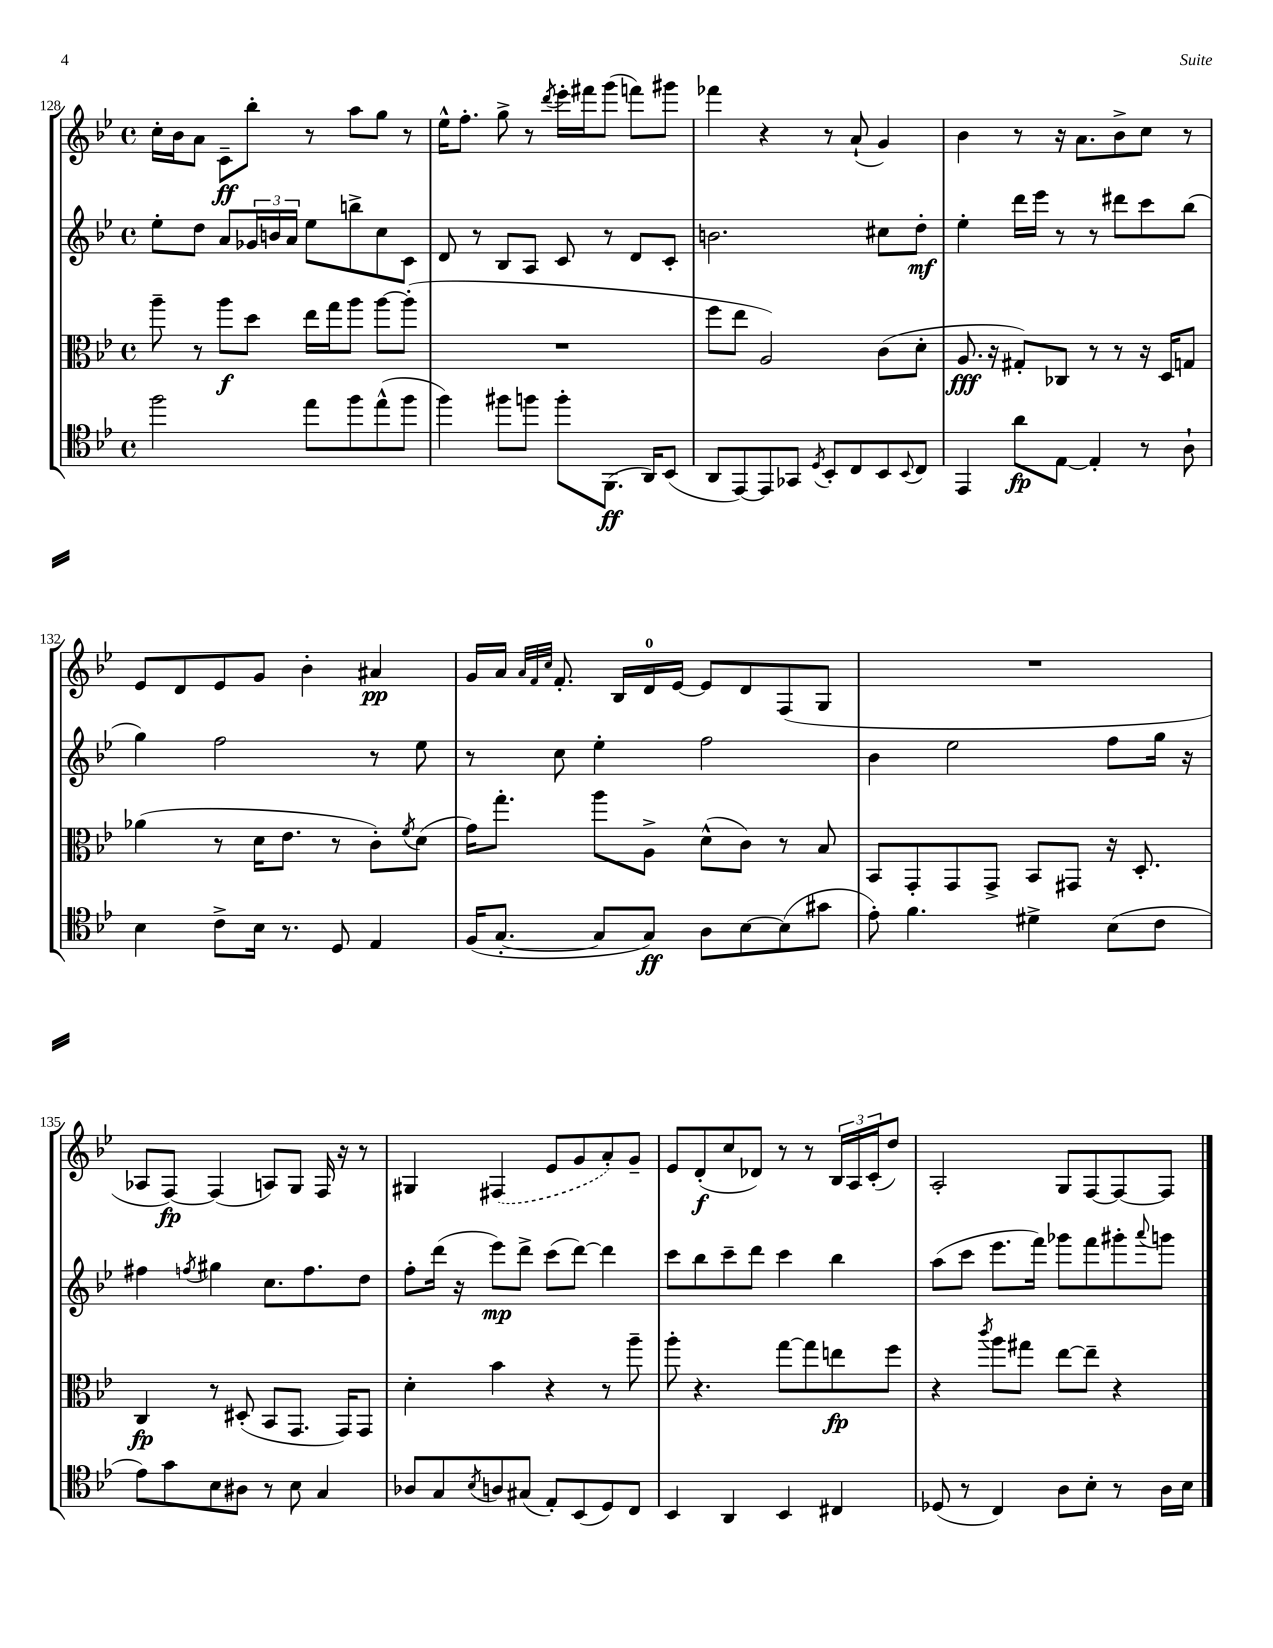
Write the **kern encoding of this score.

**kern	**dynam	**kern	**dynam	**kern	**dynam	**kern	**dynam
*part4	*part4	*part3	*part3	*part2	*part2	*part1	*part1
*staff4	*staff4	*staff3	*staff3	*staff2	*staff2	*staff1	*staff1
*clefC4	*	*clefC3	*	*clefG2	*	*clefG2	*
*k[b-e-]	*	*k[b-e-]	*	*k[b-e-]	*	*k[b-e-]	*
*M4/4	*	*M4/4	*	*M4/4	*	*M4/4	*
*met(c)	*	*met(c)	*	*met(c)	*	*met(c)	*
=128	=128	=128	=128	=128	=128	=128	=128
2ff\	.	8aa~\	.	8ee-'\L	.	16cc'\LL	.
.	.	.	.	.	.	16b-\J	.
.	.	8r	.	8dd\J	.	8a\J	.
.	.	8aa\L	f	8a/L	.	8c~\L	ff
.	.	8dd\J	.	24g-X/L	.	8bb-'\J	.
.	.	.	.	24bn/	.	.	.
.	.	.	.	24a/JJ	.	.	.
8ee-\L	.	16ee-\LL	.	8ee-\L	.	8r	.
.	.	16gg\J	.	.	.	.	.
8ff\	.	8aa\J	.	8bbn^\	.	8aa\L	.
(8ee-^^\	.	[8aa\L	.	8cc\	.	8gg\J	.
8ff\J	.	(8aa'\J]	.	8c\J	.	8r	.
=129	=129	=129	=129	=129	=129	=129	=129
4ff\)	.	1r	.	8d/	.	16ee-^^\KL	.
.	.	.	.	.	.	8.ff'\J	.
.	.	.	.	8r	.	.	.
8ff#X\L	.	.	.	8B-/L	.	8gg^\	.
8ffn\J	.	.	.	8A/J	.	8r	.
.	.	.	.	.	.	8qddd/	.
8ff'\L	.	.	.	8c/	.	16eee-'\LL	.
.	.	.	.	.	.	16fff#X\J	.
(8.FF\J	ff	.	.	8r	.	(8ggg\J	.
.	.	.	.	8d/L	.	8fffn\L)	.
16AA/KL)	.	.	.	.	.	.	.
(8BB-/J	.	.	.	8c'/J	.	8ggg#X\J	.
=130	=130	=130	=130	=130	=130	=130	=130
8AA/L	.	8ff\L	.	2.bn\	.	4fff-X\	.
[8EE-/)	.	8ee-\J	.	.	.	.	.
8EE-/]	.	2A/)	.	.	.	4r	.
8GG-X/J	.	.	.	.	.	.	.
8qD/	.	.	.	.	.	.	.
8BB-'/L	.	.	.	.	.	8r	.
8C/	.	.	.	.	.	(8a`/	.
8BB-/	.	(8c\L	.	8cc#X\L	.	4g/)	.
8qqBB-/	.	.	.	.	.	.	.
8C/J	.	8d'\J	.	8dd'\J	mf	.	.
=131	=131	=131	=131	=131	=131	=131	=131
4EE-/	.	8.A/	fff	4ee-'\	.	4b-\	.
.	.	16r	.	.	.	.	.
8a\L	fp	8G#X'/L)	.	16ddd\LL	.	8r	.
.	.	.	.	16eee-\JJ	.	.	.
[8E-\J	.	8C-X/J	.	8r	.	16r	.
.	.	.	.	.	.	8.a\L	.
4E-'/]	.	8r	.	8r	.	.	.
.	.	8r	.	8ddd#X\L	.	8b-^\	.
8r	.	16r	.	8ccc\	.	8cc\J	.
.	.	16D/KL	.	.	.	.	.
8A`\	.	8Gn/J	.	(8bb-\J	.	8r	.
!!LO:LB:g=z
=132	=132	=132	=132	=132	=132	=132	=132
4B-\	.	(4a-X\	.	4gg\)	.	8e-/L	.
.	.	.	.	.	.	8d/	.
8c^\L	.	8r	.	2ff\	.	8e-/	.
16B-\Jk	.	16d\KL	.	.	.	8g/J	.
8.r	.	8.e-\J	.	.	.	.	.
.	.	.	.	.	.	4b-'\	.
8D/	.	8r	.	.	.	.	.
4E-/	.	8c'\L)	.	8r	.	4a#X/	pp
.	.	8qf/	.	.	.	.	.
.	.	(8d\J	.	8ee-\	.	.	.
=133	=133	=133	=133	=133	=133	=133	=133
(16F/KL	.	16g\KL)	.	8r	.	16g/LL	.
[8.G'/J	.	8.gg'\J	.	.	.	16a/JJ	.
.	.	.	.	.	.	32qqa/LLL	.
.	.	.	.	.	.	32qqf/	.
.	.	.	.	.	.	32qqcc/JJJ	.
.	.	.	.	8cc\	.	8.f'/	.
8G/L]	.	8aa\L	.	4ee-'\	.	.	.
.	.	.	.	.	.	16B-/LL	.
8G/J)	ff	8A^\J	.	.	.	16d/	.
.	.	.	.	.	.	[16e-/JJ	.
8A\L	.	(8d^^\L	.	2ff\	.	8e-/L]	.
[8B-\	.	8c\J)	.	.	.	8d/	.
(8B-\]	.	8r	.	.	.	(8F/	.
8g#X\J	.	8B-/	.	.	.	8G/J	.
=134	=134	=134	=134	=134	=134	=134	=134
8e-'\)	.	8BB-/L	.	4b-\	.	1r	.
4.f\	.	8GG'/	.	.	.	.	.
.	.	8GG/	.	2ee-\	.	.	.
.	.	8GG^/J	.	.	.	.	.
4d#X^\	.	8BB-/L	.	.	.	.	.
.	.	8GG#X/J	.	.	.	.	.
(8B-\L	.	16r	.	8ff\L	.	.	.
.	.	8.D'/	.	.	.	.	.
8c\J	.	.	.	16gg\Jk	.	.	.
.	.	.	.	16r	.	.	.
!!LO:LB:g=z
=135	=135	=135	=135	=135	=135	=135	=135
8e-\L)	.	4C/	fp	4ff#X\	.	8A-X/L	.
8g\	.	.	.	.	.	[8F/J)	fp
.	.	.	.	8qffn/	.	.	.
8B-\	.	8r	.	4gg#X\	.	(4F/]	.
8A#X\J	.	(8D#X'/	.	.	.	.	.
8r	.	8BB-/L	.	8.cc\L	.	8An/L)	.
8B-\	.	8.GG/J	.	.	.	8G/J	.
.	.	.	.	8.ff\	.	.	.
4G/	.	.	.	.	.	16F/	.
.	.	16GG/KL)	.	.	.	16r	.
.	.	8GG/J	.	8dd\J	.	8r	.
=136	=136	=136	=136	=136	=136	=136	=136
8A-X/L	.	4d'\	.	8ff'\L	.	4G#X/	.
8G/	.	.	.	(16ddd\Jk	.	.	.
.	.	.	.	16r	.	.	.
8qB-/	.	.	.	.	.	.	.
8An/	.	4b-\	.	8eee-\L)	mp	(4F#X/	.
(8G#X/J	.	.	.	8ddd^\J	.	.	.
8E-'/L)	.	4r	.	(8ccc\L	.	8e-/L	.
(8BB-/	.	.	.	[8ddd\J)	.	8g/	.
8D/)	.	8r	.	4ddd\]	.	8a'/)	.
8C/J	.	8aa~\	.	.	.	8g~/J	.
=137	=137	=137	=137	=137	=137	=137	=137
4BB-/	.	8aa'\	.	8ccc\L	.	8e-/L	.
.	.	4.r	.	8bb-\	.	(8d'/	f
4AA/	.	.	.	8ccc~\	.	8cc/	.
.	.	.	.	8ddd\J	.	8d-X/J)	.
4BB-/	.	[8gg\L	.	4ccc\	.	8r	.
.	.	8gg\]	.	.	.	8r	.
4C#X/	.	8een\	fp	4bb-\	.	24B-/LL	.
.	.	.	.	.	.	24A/	.
.	.	.	.	.	.	(24c'/J	.
.	.	8ff\J	.	.	.	8dd/J)	.
=138	=138	=138	=138	=138	=138	=138	=138
(8D-X/	.	4r	.	(8aa\L	.	2A'/	.
8r	.	.	.	8ccc\J	.	.	.
.	.	8qccc/	.	.	.	.	.
4C/)	.	8aa\L	.	8.eee-\L	.	.	.
.	.	8gg#X\J	.	.	.	.	.
.	.	.	.	16fff\Jk)	.	.	.
8A\L	.	[8ee-\L	.	8ggg-X\L	.	8G/L	.
8B-'\J	.	8ee-~\J]	.	8fff\	.	[8F/	.
8r	.	4r	.	8ggg#X'\	.	8F/_	.
.	.	.	.	8qqaaa/	.	.	.
16A\LL	.	.	.	8gggn\J	.	8F/J]	.
16B-\JJ	.	.	.	.	.	.	.
==	==	==	==	==	==	==	==
*-	*-	*-	*-	*-	*-	*-	*-
